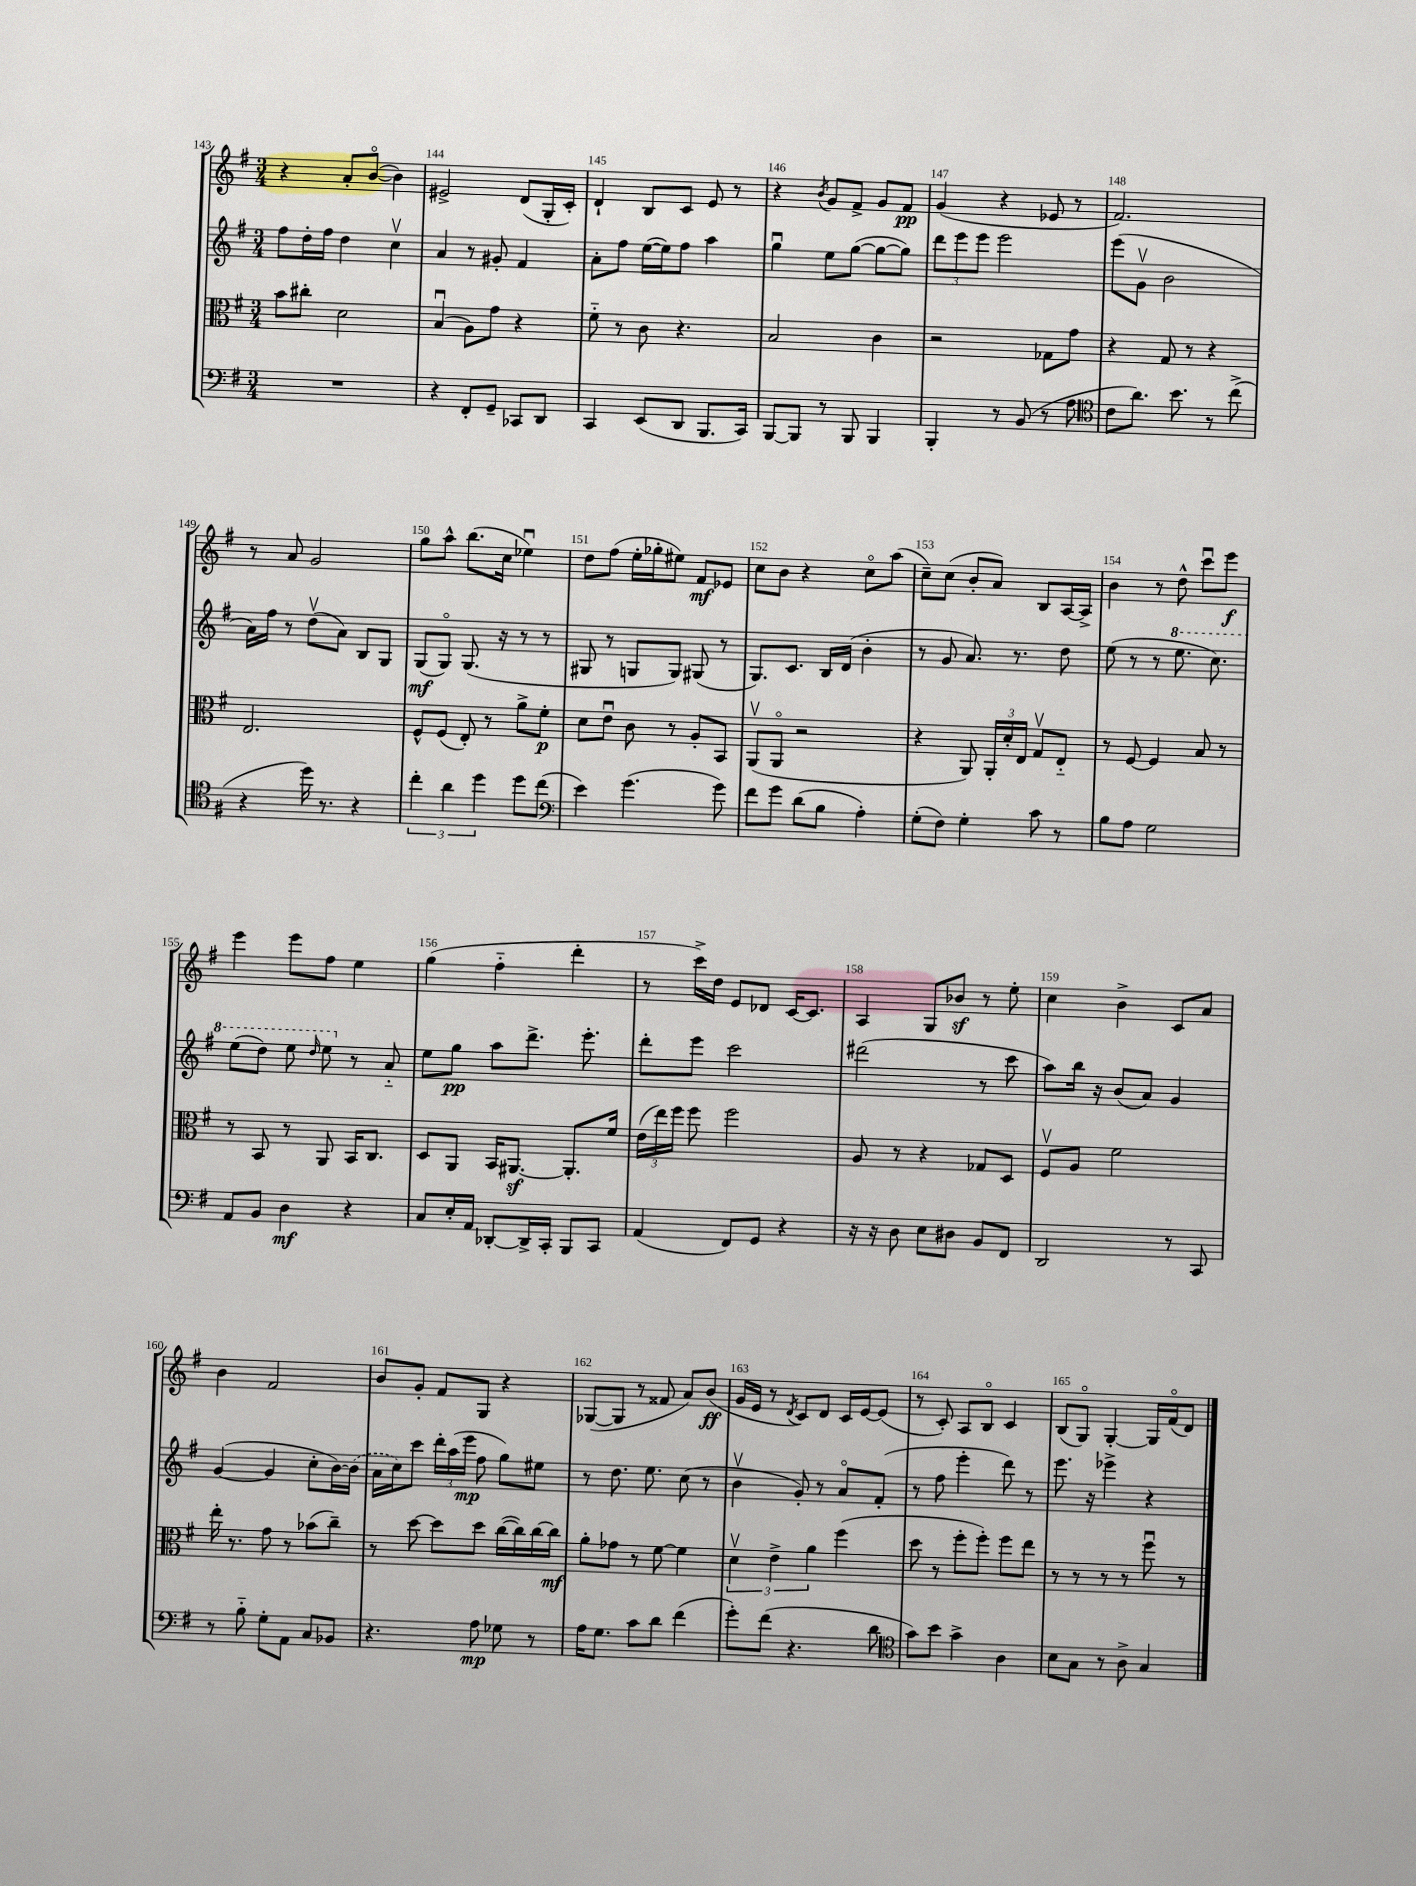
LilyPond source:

<<
\new StaffGroup <<
\new Staff = "s0" {
    \clef treble \key g \major \numericTimeSignature \time 3/4
    \autoBeamOff r4 a'8[-. b'8]~\flageolet( b'4) |
    eis'2-> d'8[( g16-. c'16]-.) |
    d'4-! b8[ c'8] e'8 r8 |
    r4 \acciaccatura { b'8 } g'8[ fis'8]-> g'8[ fis'8]\pp |
    g'4( r4 ees'8 r8 |
    fis'2.) |
    r8 a'8 g'2 |
    g''8[ a''8]-^ b''8.[( c''16] ees''4\downbow) |
    d''8[ fis''8]( e''16[-. ges''16-. eis''8]) fis'8[\mf ees'8] |
    c''8[ b'8] r4 c''8[\flageolet a''8]( |
    c''8[--) c''8]( b'8[-. a'8]) b8[ a16~ a16]-> |
    b'4 r8 d''8-^ c'''8[\downbow e'''8]\f |
    e'''4 e'''8[ fis''8] e''4 |
    g''4( fis''4-_ d'''4-. |
    r8 c'''16[->) d''16] e'8[ des'8] c'16[~ c'8.] |
    a4 g8[ bes'8]\sf r8 e''8-. |
    c''4 b'4-> c'8[ a'8] |
    b'4 fis'2 |
    b'8[ g'8]-. fis'8[ g8] r4 |
    ges8[~( ges8] r8 fisis'8 a'8[) b'8]\ff( |
    g'16[ e'16] r8 \acciaccatura { d'8 } c'8[) d'8] c'16[ e'16~ e'8]( |
    r8 c'8-.) a8[ b8]\flageolet c'4 |
    b8[( g8]\flageolet) g4~-. g16[ fis'16\flageolet( d'8]) \bar "|." |
}
\new Staff = "s1" {
    \clef treble \key g \major \numericTimeSignature \time 3/4
    \autoBeamOff fis''8[ d''16-. fis''16] d''4 c''4\upbow |
    a'4 r8 gis'8-. fis'4 |
    a'8[-. fis''8] e''16[~( e''16) fis''8] a''4 |
    g''4\downbow e''8[ g''8]~( g''8[~ g''8]) |
    \tuplet 3/2 { d'''8[ e'''8 e'''8] } e'''2 |
    e'''8[( g'8]\upbow b'2 |
    a'16[) fis''16] r8 d''8[\upbow( a'8]) b8[ g8] |
    g8[\mf( g8]\flageolet) g8.( r16 r8 r8 |
    gis8 r8 g8[ g8]) gis8( r8 |
    g8.[) c'8.] b16[ d'16]( b'4-. |
    r8 g'8 a'8.) r8. d''8 |
    e''8( r8 r8 \ottava #1 e'''8. c'''8.) |
    e'''8[( d'''8]) e'''8 \grace { d'''16 } e'''8 \ottava #0 r8 a'8-_ |
    e''8[ g''8]\pp a''8[ d'''8.]-> e'''8.-. |
    d'''8[-. e'''8] c'''2 |
    dis'''2( r8 c'''8 |
    a''8[) b''16] r16 b'8[( a'8]) g'4 |
    g'4~( g'4 c''8[-. b'16~) \once \slurDashed b'16]( |
    a'16[ c''16) c'''8] \tuplet 3/2 { d'''16[-. a''16( e'''16]\mp } fis''8 g''8[) eis''8] |
    r8 d''8. e''8. c''8( r8 |
    b'4\upbow g'8-.) r8 a'8[\flageolet fis'8]-.( |
    r8 fis''8 e'''4-. d'''8) r8 |
    e'''8. r16 ees'''4-> r4 \bar "|." |
}
\new Staff = "s2" {
    \clef alto \key g \major \numericTimeSignature \time 3/4
    \autoBeamOff b'8[ cis''8]-. d'2 |
    b4\downbow( a8[) g'8] r4 |
    fis'8-_ r8 c'8 r4. |
    b2 c'4 |
    r2 ges8[ g'8] |
    r4 g8 r8 r4 |
    e2. |
    fis8[-^ fis8]( e8-.) r8 a'8[-> fis'8]-.\p |
    d'8[ e'8]\downbow c'8 r8 a8[-. b,8] |
    a,8[\upbow( a,8]\flageolet r2 |
    r4 a,8) \tuplet 3/2 { a,16[-. d'16-. e16] } g8[\upbow e8]-_ |
    r8 fis8~ fis4 b8 r8 |
    r8 b,8 r8 a,8 b,16[ c8.] |
    d8[ a,8] b,16[ ais,8.]~\sf ais,8.[-. fis'16] |
    \tuplet 3/2 { e'16[( e''16) fis''16] } fis''8 fis''2 |
    a8 r8 r4 ges8[ d8] |
    fis8[\upbow a8] fis'2 |
    e''16-. r8. g'8 r8 bes'8[( c''8]--) |
    r8 d''8~ d''8[ d''8] c''16[~( c''16) c''16~ c''16]\mf |
    a'8[-. ges'8] r8 fis'8~ fis'4 |
    \tuplet 3/2 { d'4\upbow e'4-> a'4 } fis''4( |
    d''8 r8 fis''8[-. fis''8]-.) fis''8[ e''8] |
    r8 r8 r8 r8 fis''8\downbow r8 \bar "|." |
}
\new Staff = "s3" {
    \clef bass \key g \major \numericTimeSignature \time 3/4
    \autoBeamOff R2. |
    r4 fis,8[-. g,8]-- ces,8[ d,8] |
    c,4 e,8[( d,8] b,,8.[ c,16]) |
    b,,8[~ b,,8] r8 b,,8 b,,4 |
    b,,4-. r8 b,8( r8 a8 |
    \clef tenor c'8[ a'8.]) b'8. r8 c''8->( |
    r4 d''16) r8. r4 |
    \tuplet 3/2 { c''4-. a'4 d''4 } d''8[ c''8]( |
    \clef bass e'4) g'4.( g'8) |
    fis'8[ g'8] d'8[( b8] a4-.) |
    g8[-.( fis8]) g4-. c'8 r8 |
    b8[ a8] g2 |
    a,8[ b,8] d4\mf r4 |
    c8[ e16-. a,16] des,8[~-. des,16-> c,16]-. b,,8[ c,8] |
    a,4( fis,8[) g,8] r4 |
    r16 r16 d8 e8[ dis8] b,8[ fis,8] |
    d,2 r8 c,8 |
    r8 b8-_ g8[-. a,8] c8[ bes,8] |
    r4. a8\mp ges8 r8 |
    a16[ g8.] c'8[ d'8] fis'4( |
    g'8[-.) fis'8]( r4. d'8 |
    \clef tenor g'8[) b'8] g'4-> a4 |
    b8[ g8] r8 a8-> g4 \bar "|." |
}
>>
>>
\layout { \context { \Score currentBarNumber = #143 \override BarNumber.break-visibility = ##(#f #t #t) barNumberVisibility = #all-bar-numbers-visible } }
